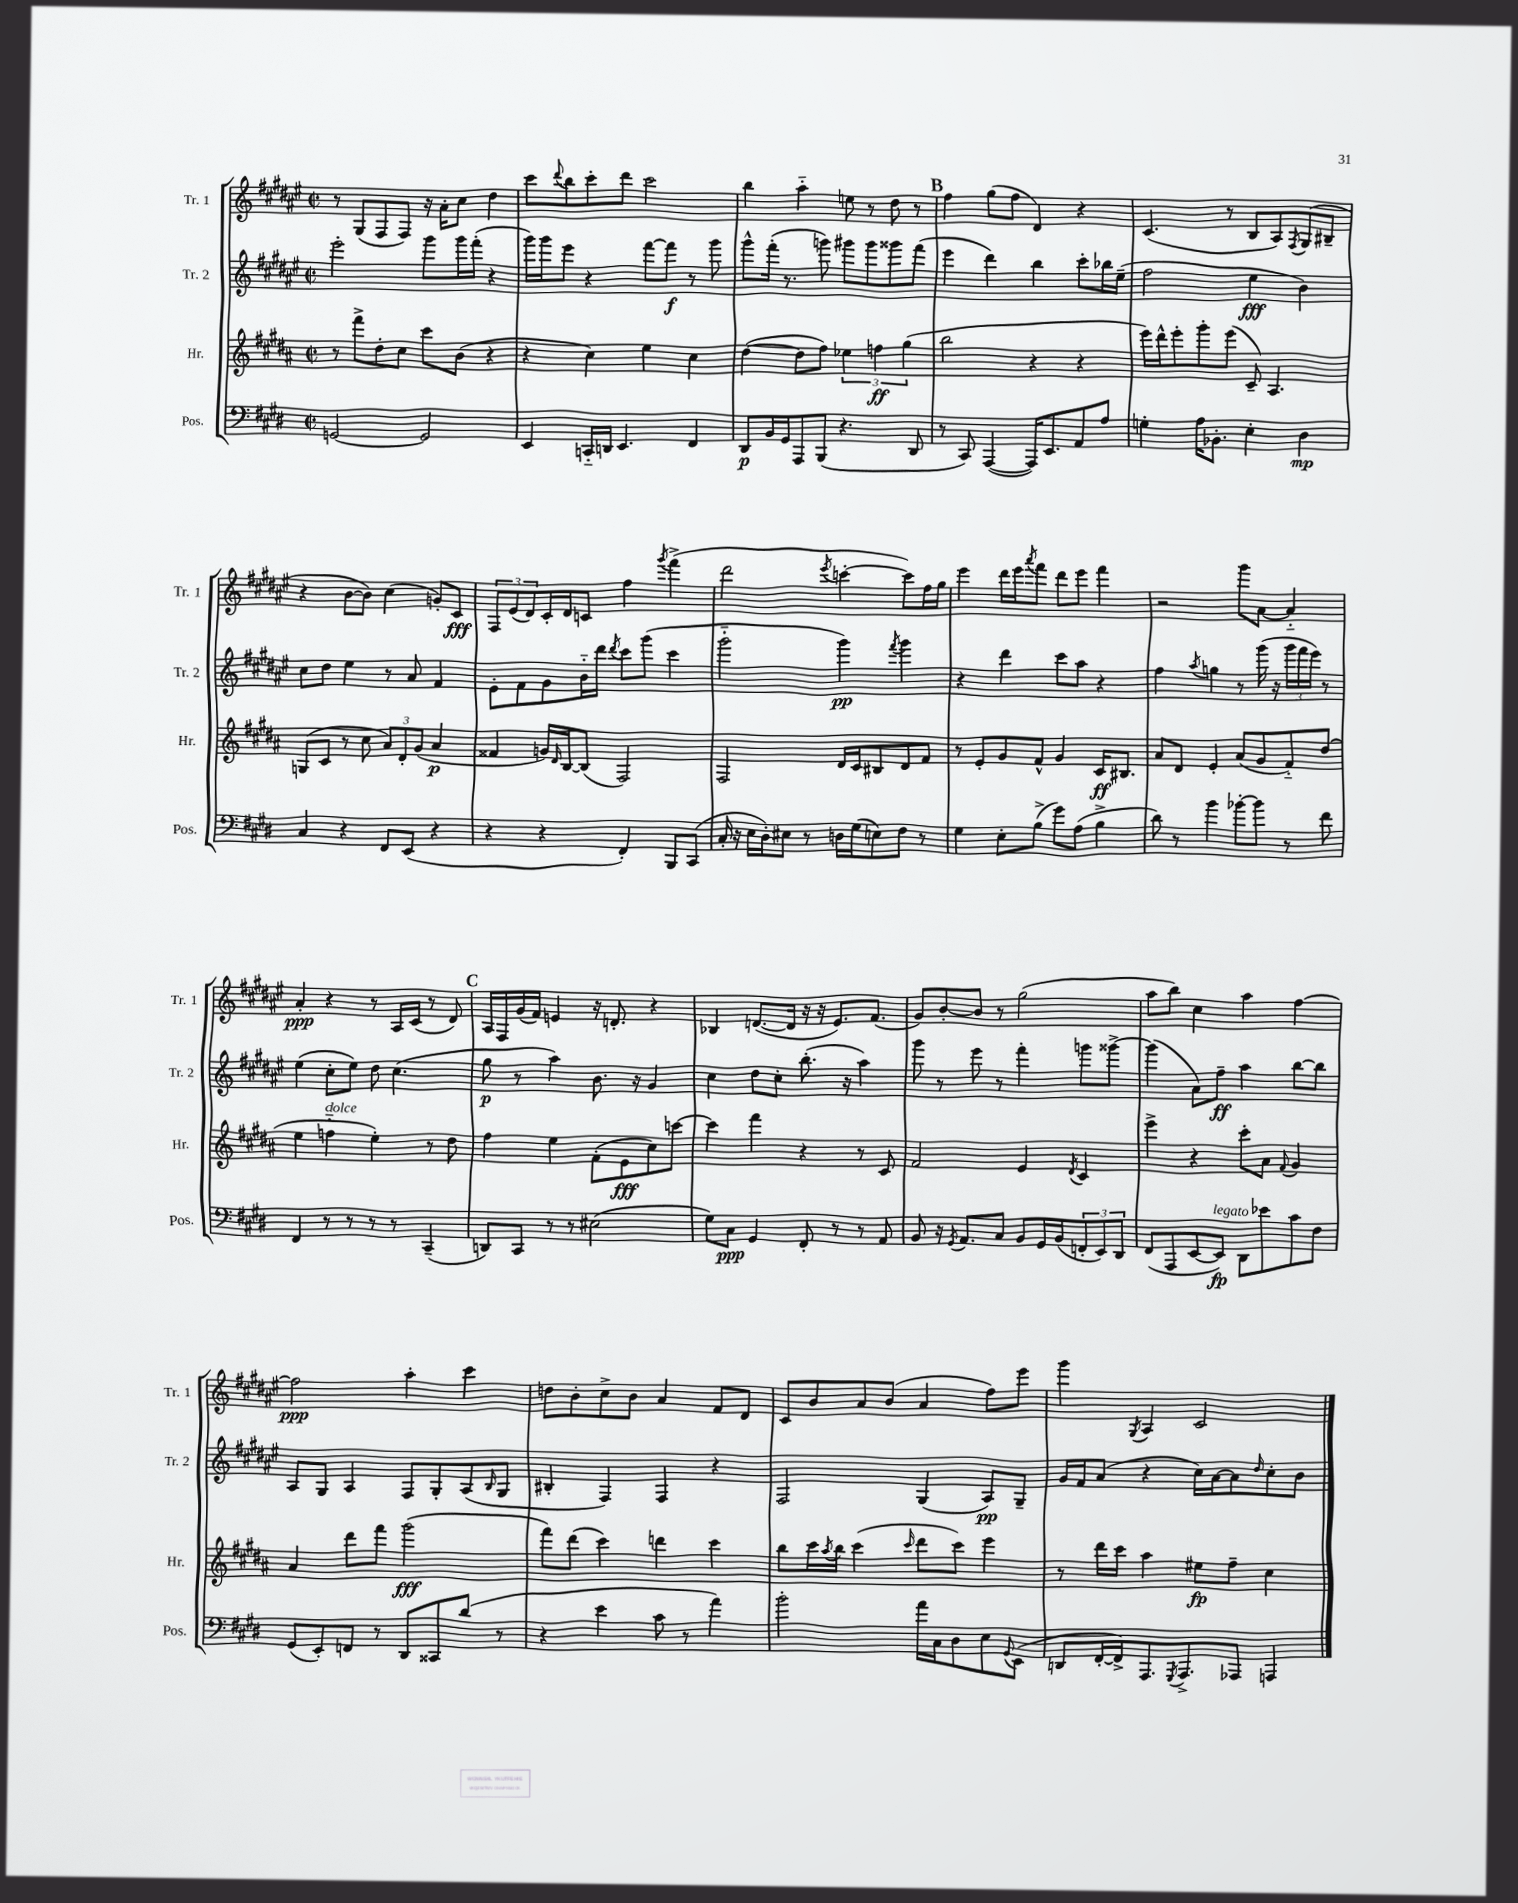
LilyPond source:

<<
\new StaffGroup <<
\new Staff = "s0" \with { instrumentName = "Tr. 1" shortInstrumentName = "Tr. 1" } {
    \clef treble \key fis \major \defaultTimeSignature \time 2/2
    r8 gis8( fis8 fis8) r16 ais'16-. cis''8 dis''4 |
    cis'''8 \appoggiatura { dis'''8 } b''8 cis'''8-. dis'''8 cis'''2 |
    b''4 ais''4-_ e''8 r8 dis''8 r8 |
    \mark \markup { \bold "B" } fis''4 gis''8( fis''8 dis'4) r4 |
    cis'4.( r8 b8 ais8) \acciaccatura { fis8 } gis8( bis8-- |
    r4 b'8~ b'8) cis''4( g'8-.) cis'8\fff |
    \tuplet 3/2 { fis8 eis'8( dis'8) } cis'16-. dis'16 c'8 fis''4 \acciaccatura { gis'''8 } fis'''4->( |
    dis'''2 \acciaccatura { eis'''8 } c'''4~-. c'''8) fis''16 gis''16 |
    eis'''4 dis'''16 eis'''16 \acciaccatura { ais'''8 } fis'''8 dis'''8 eis'''8 fis'''4 |
    r2 gis'''8 ais'8~ ais'4-_ |
    ais'4-.\ppp r4 r8 ais16 cis'16( r8 dis'8) |
    \mark \markup { \bold "C" } ais16 fis16 gis'16( fis'16) e'4 r16 d'8.-. r4 |
    bes4 d'8.~( d'16 r16 r16 eis'8.) fis'8.( |
    gis'8) b'8~-. b'8 r8 gis''2( |
    ais''8 b''8) cis''4 ais''4 fis''4~ |
    fis''2\ppp ais''4-. cis'''4 |
    d''8 b'8-. cis''8-> b'8 ais'4 fis'8 dis'8 |
    cis'8 b'8 ais'8 b'8( ais'4 fis''8) eis'''8 |
    gis'''4 \acciaccatura { gis8 } ais4 cis'2 \bar "|." |
}
\new Staff = "s1" \with { instrumentName = "Tr. 2" shortInstrumentName = "Tr. 2" } {
    \clef treble \key fis \major \defaultTimeSignature \time 2/2
    eis'''2-. gis'''8 gis'''16 fis'''16-.( r4 |
    gis'''16) gis'''16 eis'''8 r4 fis'''8~ fis'''8\f r8 gis'''8 |
    gis'''8-^ fis'''16-.( r8. g'''8) gis'''8 gis'''8 gisis'''8 fis'''8( |
    \mark \markup { \bold "B" } eis'''4 dis'''4) b''4 cis'''8-. bes''16 eis''16--( |
    fis''2 eis''4\fff b'4) |
    cis''8 dis''8 eis''4 r8 ais'8 fis'4 |
    eis'8-. fis'8 gis'8 b'16-_ dis'''16 \acciaccatura { dis'''8 } cis'''8 gis'''8( cis'''4 |
    gis'''2-_ gis'''4\pp) \acciaccatura { fis'''8 } gis'''4 |
    r4 dis'''4 cis'''8 ais''8 r4 |
    fis''4 \acciaccatura { ais''8 } g''4 r8 gis'''16( r16 \tuplet 3/2 { gis'''16 fis'''16 eis'''16) } r8 |
    eis''4( cis''8-. eis''8) dis''8 cis''4.( |
    \mark \markup { \bold "C" } gis''8\p r8 ais''4) b'8. r16 gis'4 |
    cis''4 dis''8 cis''8-. b''8.-.( r16 ais''4) |
    gis'''8 r8 eis'''8 r8 fis'''4-. g'''8 gisis'''8~-> |
    gisis'''4( ais'8) fis''8--\ff ais''4 b''8~ b''8 |
    ais8 gis8 ais4 fis8 gis8-. ais8( \grace { b16 } gis8 |
    bis4-. fis4) fis4 r4 |
    fis2 gis4( ais8\pp) gis8-- |
    gis'16 fis'16 ais'8( r4 cis''16) ais'16~ ais'8 \grace { dis''16 } cis''8-. b'8 \bar "|." |
}
\new Staff = "s2" \with { instrumentName = "Hr." shortInstrumentName = "Hr." } {
    \clef treble \key b \major \defaultTimeSignature \time 2/2
    r8 fis'''8-> dis''8-. cis''8 cis'''8 b'8( r4 |
    r4 cis''4) e''4 cis''4 |
    dis''4~( dis''8 fis''8) \tuplet 3/2 { ees''4 f''4\ff gis''4( } |
    \mark \markup { \bold "B" } b''2 r4 r4 |
    e'''16) dis'''16-^ e'''8-. gis'''8-. e'''8( cis'8--) ais4. |
    g8( cis'8 r8 cis''8 \tuplet 3/2 { ais'8) dis'8-. gis'8( } ais'4\p |
    fisis'4 g'16) \grace { dis'16 } b16~ b8( fis2) |
    fis2 dis'16 cis'16 bis8 dis'8 fis'8 |
    r8 e'8-. gis'8 fis'8-^ gis'4 cis'16\ff bis8. |
    ais'8 dis'8 e'4-. ais'8( gis'8 fis'8-_) dis''8( |
    e''4 f''4-_^\markup { \italic "dolce" } e''4-.) r8 dis''8 |
    \mark \markup { \bold "C" } fis''4 e''4 fis'8-.( e'8\fff cis''8) c'''8~ |
    c'''4 fis'''4 r4 r8 cis'8 |
    fis'2 e'4 \acciaccatura { dis'8 } cis'4 |
    e'''4-> r4 cis'''8-. ais'8 \appoggiatura { fis'8 } gis'4 |
    ais'4 dis'''8 fis'''8 gis'''2\fff( |
    fis'''8) dis'''8( cis'''4) d'''4 cis'''4 |
    b''8 cis'''16 \acciaccatura { ais''8 } b''16 cis'''4( \grace { cis'''16 } dis'''8 cis'''8) e'''4 |
    r8 dis'''16 cis'''16 ais''4 eis''8\fp fis''8-- cis''4 \bar "|." |
}
\new Staff = "s3" \with { instrumentName = "Pos." shortInstrumentName = "Pos." } {
    \clef bass \key e \major \defaultTimeSignature \time 2/2
    g,2~ g,2 |
    e,4 c,16-_ d,16 e,4. fis,4 |
    dis,8\p b,16 gis,16 a,,8 b,,8( r4. dis,8 |
    \mark \markup { \bold "B" } r8 cis,8) a,,4~( a,,16) e,8. a,8 a8 |
    g4-. a16 bes,8.-. e4-. dis4\mp |
    cis4 r4 fis,8 e,8( r4 |
    r4 r4 fis,4-.) b,,8 cis,8( |
    cis16-. r16 e16 dis16-.) eis8 r8 d16 gis16( e8) fis8 r8 |
    gis4 e8-. b8->( gis'8) a8( b4-> |
    dis'8) r8 b'4 bes'8~-. bes'8 r8 fis'8 |
    fis,4 r8 r8 r8 r8 cis,4--( |
    \mark \markup { \bold "C" } d,8) cis,8 r8 r8 eis2( |
    gis8) cis8\ppp gis,4 fis,8-. r8 r8 a,8 |
    b,8 r16 \acciaccatura { gis,8 } a,8. cis8 b,8 gis,16 b,16( \tuplet 3/2 { f,8-. e,8) dis,8 } |
    fis,8( a,,8 e,8~ e,8\fp^\markup { \italic "legato" }) dis,8 ees'8 cis'8 fis8 |
    gis,8( e,8-.) f,8 r8 dis,8 cisis,8 dis'8( r8 |
    r4 e'4 cis'8 r8 a'4) |
    b'2-. a'16 cis16 dis8 e8 \appoggiatura { gis,8 } e,8( |
    d,8 fis,16~-. fis,16->) a,,8. \acciaccatura { gis,,8 } a,,8.-> aes,,8 a,,4 \bar "|." |
}
>>
>>
\layout { \context { \Score \remove "Bar_number_engraver" } }
